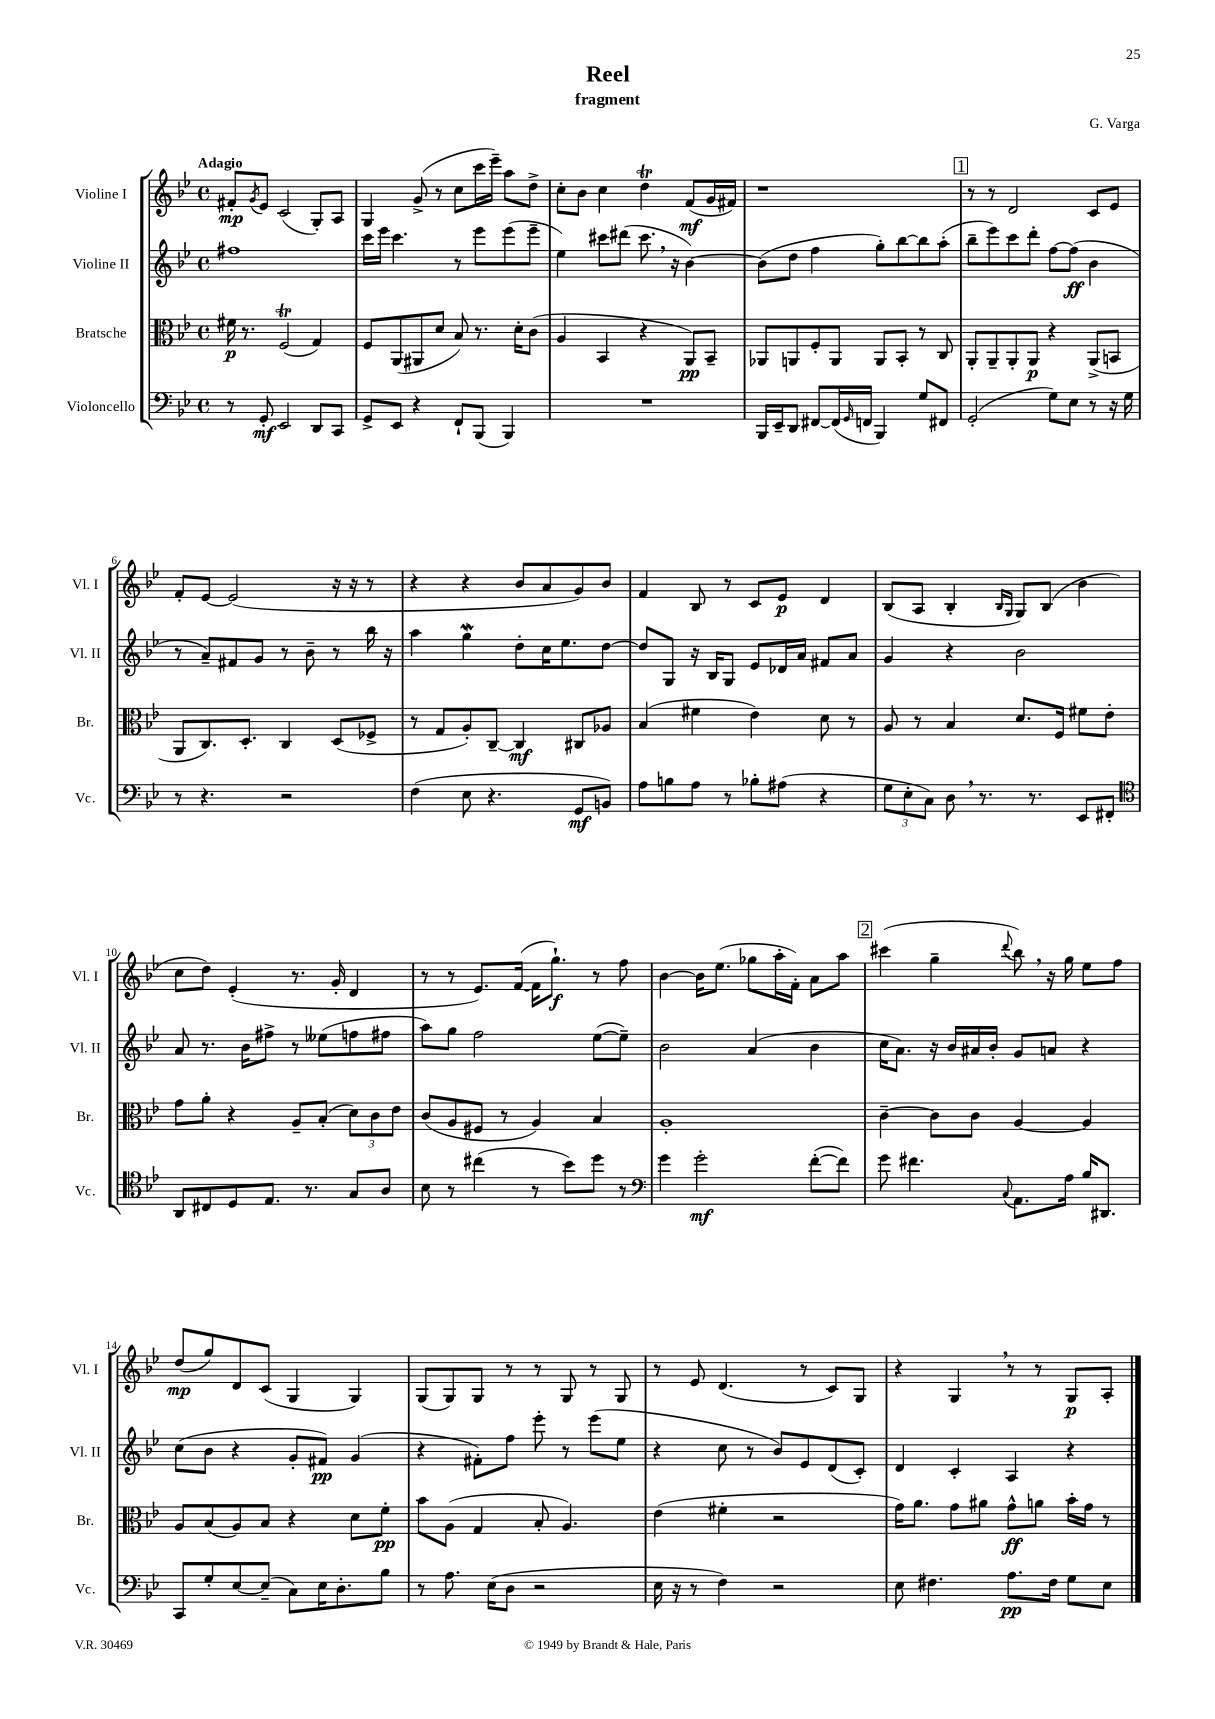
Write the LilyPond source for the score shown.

\header { title = "Reel" composer = "G. Varga" subtitle = "fragment" }
<<
\new StaffGroup <<
\new Staff = "s0" \with { instrumentName = "Violine I" shortInstrumentName = "Vl. I" } {
    \clef treble \key bes \major \defaultTimeSignature \time 4/4 \tempo "Adagio"
    fis'8-.\mp \acciaccatura { g'8 } ees'8 c'2( g8-.) a8 |
    g4 g'8->( r8 c''8 c'''16 ees'''16--) a''8 d''8-> |
    c''8-. bes'8 c''4 d''4\trill f'8\mf( g'16 fis'16) |
    r1 |
    \mark \markup { \box "1" } r8 r8 d'2 c'8 ees'8 |
    f'8-. ees'8~ ees'2( r16 r16 r8 |
    r4 r4 bes'8 a'8 g'8) bes'8 |
    f'4 bes8 r8 c'8 ees'8\p d'4 |
    bes8( a8 bes4-. \grace { bes16 g16 } g8) bes8( bes'4 |
    c''8 d''8) ees'4-.( r8. g'16-. d'4 |
    r8 r8 ees'8.) f'16~( f'16 g''8.-!\f) r8 f''8 |
    bes'4~ bes'16 ees''8.( ges''8 a''16-. f'16-.) a'8 a''8 |
    \mark \markup { \box "2" } cis'''4( g''4-- \appoggiatura { d'''8 } bes''8) \breathe r16 g''16 ees''8 f''8 |
    d''8\mp( g''8) d'8 c'8( g4 g4) |
    g8( g8) g8 r8 r8 g8 r8 g8 |
    r8 ees'8 d'4.( r8 c'8) g8 |
    r4 g4 \breathe r8 r8 g8\p a8-. \bar "|." |
}
\new Staff = "s1" \with { instrumentName = "Violine II" shortInstrumentName = "Vl. II" } {
    \clef treble \key bes \major \defaultTimeSignature \time 4/4
    fis''1 |
    c'''16 ees'''16 c'''4. r8 ees'''8 ees'''8( ees'''8-- |
    ees''4) cis'''8 dis'''8( cis'''8. \breathe r16 bes'4~) |
    bes'8( d''8 f''4 g''8-.) bes''8~ bes''8 a''8-.( |
    \mark \markup { \box "1" } bes''8-- ees'''8) c'''8 d'''8-. f''8~ f''8\ff( bes'4 |
    r8 a'8--) fis'8 g'8 r8 bes'8-- r8 bes''16 r16 |
    a''4 g''4\mordent d''8-. c''16 ees''8. d''8~ |
    d''8 g8 r16 bes16 g8 ees'8 des'16 a'16 fis'8 a'8 |
    g'4 r4 bes'2 |
    a'8 r8. bes'16 fis''8-> r8 eeses''8( f''8 fis''8 |
    a''8) g''8 f''2 ees''8~( ees''8--) |
    bes'2 a'4( bes'4 |
    \mark \markup { \box "2" } c''16 a'8.) r16 bes'16 ais'16 bes'16-. g'8 a'8 r4 |
    c''8( bes'8 r4 g'8-. fis'8\pp) g'4( |
    r4 fis'8-.) f''8 ees'''8-. r8 ees'''8( ees''8 |
    r4 c''8 r8 bes'8) ees'8 d'8( c'8-.) |
    d'4 c'4-. a4 r4 \bar "|." |
}
\new Staff = "s2" \with { instrumentName = "Bratsche" shortInstrumentName = "Br." } {
    \clef alto \key bes \major \defaultTimeSignature \time 4/4
    fis'16\p r8. f2\trill( g4) |
    f8 a,8( ais,8 d'8 bes8) r8. d'16-. c'8( |
    a4 bes,4 r4 a,8\pp) bes,8-- |
    aes,8 a,8 f8-. a,8 a,8 bes,8-. r8 c8 |
    \mark \markup { \box "1" } a,8-. a,8-- a,8-. a,8\p r4 a,8->( b,8 |
    a,8 c8.) d8.-. c4 d8( fes8-> |
    r8 g8 a8-.) c8~-- c4\mf cis8 aes8 |
    bes4( fis'4 ees'4) d'8 r8 |
    a8 r8 bes4 d'8. f16 fis'8 ees'8-. |
    g'8 a'8-. r4 a8-- bes8-.( \tuplet 3/2 { d'8) c'8 ees'8 } |
    c'8( a8 fis8 r8 a4) bes4 |
    a1-. |
    \mark \markup { \box "2" } c'4~-- c'8 c'8 a4~ a4 |
    a8 bes8( a8) bes8 r4 d'8 f'8-.\pp |
    bes'8 a8( g4 bes8-. a4.) |
    ees'4( fis'4-. r2 |
    g'16) a'8. g'8 ais'8 g'8-^\ff a'8 bes'16-. g'16 r8 \bar "|." |
}
\new Staff = "s3" \with { instrumentName = "Violoncello" shortInstrumentName = "Vc." } {
    \clef bass \key bes \major \defaultTimeSignature \time 4/4
    r8 g,8-.\mf ees,2 d,8 c,8 |
    g,8-> ees,8 r4 f,8-! bes,,8( bes,,4) |
    R1 |
    bes,,16 ees,16-- d,8 fis,8~ fis,16( \grace { g,16 } f,16 bes,,4) g8 fis,8 |
    \mark \markup { \box "1" } g,2-.( g8) ees8 r8 r16 g16 |
    r8 r4. r2 |
    f4( ees8 r4. g,8\mf b,8) |
    a8 b8 a8 r8 bes8-. ais8( r4 |
    \tuplet 3/2 { g8 ees8-. c8) } d8 \breathe r8. r8. ees,8 fis,8-. |
    \clef tenor a,8 cis8 d8 ees8. r8. g8 a8 |
    bes8 r8 cis''4( r8 bes'8) d''8 r8 |
    \clef bass g'4 g'2-.\mf f'8~-.( f'8) |
    \mark \markup { \box "2" } g'8 fis'4. \appoggiatura { c8 } a,8. a16 bes16 dis,8. |
    c,8 g8-. ees8~ ees8--( c8) ees16 d8.-. bes8 |
    r8 a8. ees16( d8 r2 |
    ees16 r16 r8 f4) r2 |
    ees8 fis4. a8.\pp fis16 g8 ees8 \bar "|." |
}
>>
>>
